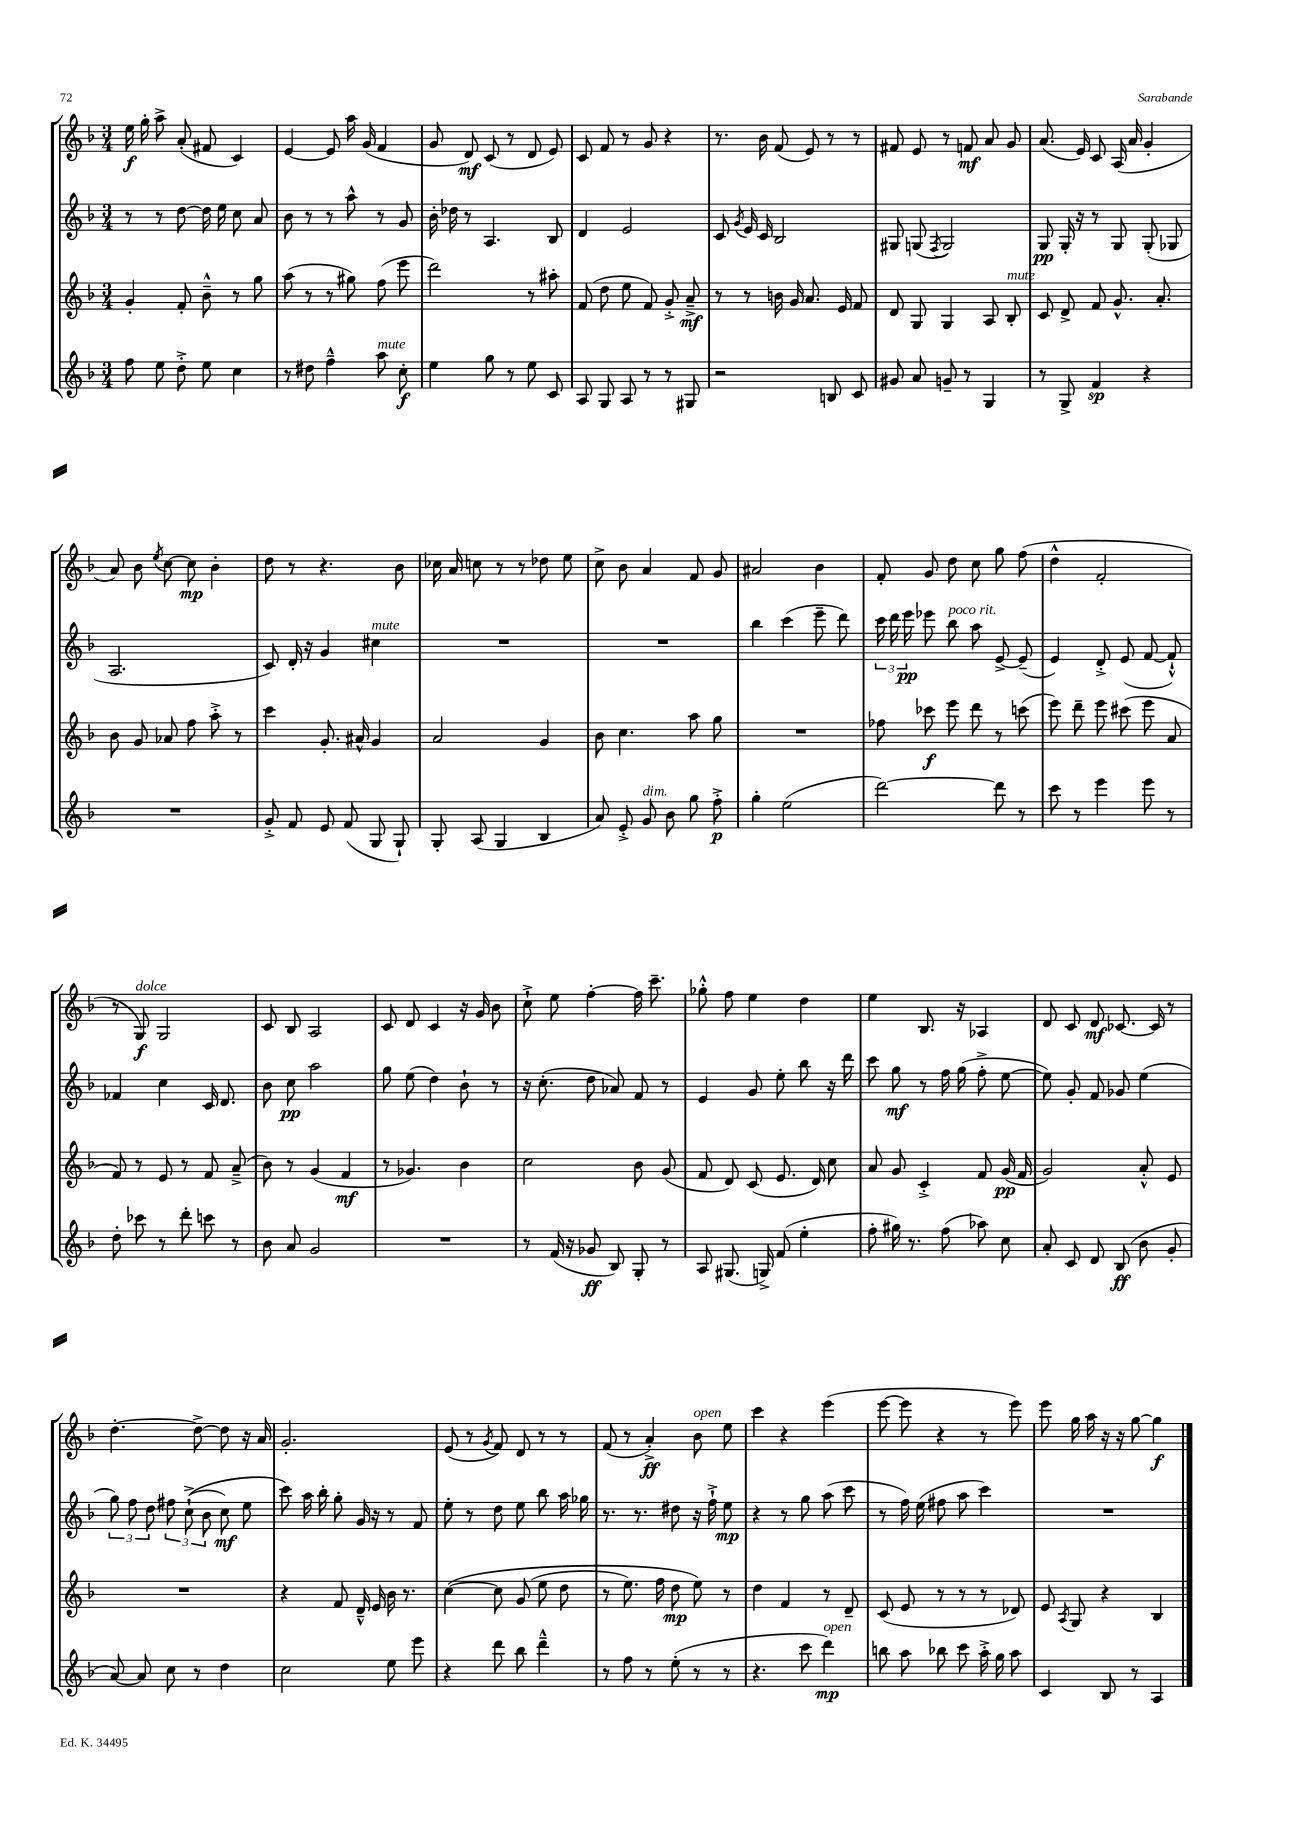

**kern	**kern	**kern	**kern
*staff4	*staff3	*staff2	*staff1
*clefG2	*clefG2	*clefG2	*clefG2
*k[b-]	*k[b-]	*k[b-]	*k[b-]
*M3/4	*M3/4	*M3/4	*M3/4
8ff	4g'	8r	16ee
.	.	.	16gg'
8ee	.	8r	8aa^
8dd'^	8f'	[8dd	(8a'
8ee	8b-~^^	16dd]	8f#
.	.	16ee	.
4cc	8r	8cc	4c)
.	8gg	8a	.
=	=	=	=
8r	(8aa	8b-	[4e
8dd#	8r	8r	.
4ff~^^	8r	8r	8e]
.	8gg#)	8aa^^	16aa
.	.	.	(16g
8aa	(8ff	8r	4f
8cc'	8eee	8g	.
=	=	=	=
4ee	2ddd)	16b-'	8g
.	.	16dd-	.
.	.	8r	8d)
8gg	.	4.A	(8c
8r	.	.	8r
8ee	8r	.	8d
8c	8aa#'	8B-	8e)
=	=	=	=
8A	(8f	4d	8c
8G	8dd	.	8f
8A	8ee	2e	8r
8r	8f)	.	8g
8r	8g'^	.	4r
8G#	8a~^	.	.
=	=	=	=
2r	8r	8c	8.r
.	.	8qg	.
.	8r	16e	.
.	.	16c	16b-
.	16b	2B-	(8f
.	16g	.	.
.	8.a	.	8e)
8B	.	.	8r
.	16e	.	.
8c	8f	.	8r
=	=	=	=
8g#	8d	8G#	8f#
8a	8G	(8G	8e
.	.	8qF	.
8g~	4G	2G)	8r
8r	.	.	8f
4G	8A	.	8a
.	8B-'	.	8g
=	=	=	=
8r	8c	8G	(8.a
8G^	8d^	16G'	.
.	.	16r	16e)
4f	8f	8r	8c
.	8.g^^	8G	(16A
.	.	.	16a
4r	.	(8G'	4g'
.	8.a'	.	.
.	.	8G-	.
=	=	=	=
2.r	8b-	2.A	8a)
.	8g	.	8b-
.	.	.	8qee
.	8a-	.	[8cc
.	8ff	.	8cc]
.	8aa'^	.	4b-'
.	8r	.	.
=	=	=	=
8g'^	4ccc	8c)	8dd
8f	.	16d'	8r
.	.	16r	.
8e	8.g'	4g	4.r
(8f	.	.	.
.	16a#^^	.	.
8G	4g	4cc#	.
8G`)	.	.	8b-
=	=	=	=
8G'	2a	2.r	16cc-
.	.	.	16a
(8A	.	.	8cc
4G	.	.	8r
.	.	.	8r
4B-	4g	.	8dd-
.	.	.	8ee
=	=	=	=
8a)	8b-	2.r	8cc^
8e'^	4.cc	.	8b-
8g	.	.	4a
8b-	.	.	.
8gg	8aa	.	8f
8ff'^	8gg	.	8g
=	=	=	=
4gg'	2.r	4bb-	2a#
(2ee	.	(4ccc	.
.	.	8eee~	4b-
.	.	8ddd)	.
=	=	=	=
[2ddd)	8ff-	24ccc	8f'
.	.	24ddd	.
.	.	24eee	.
.	8ccc-	8eee-	8g
.	8eee	8bb-	8dd
.	8ddd	8aa	8cc
8ddd]	8r	[8e^	8gg
8r	(8ccc	(8e~]	(8ff
=	=	=	=
8ccc	8eee)	4e)	4dd^^
8r	8ddd~	.	.
4eee	8eee	8d'^	2f'
.	(8ccc#	(8e	.
8eee	8eee	[8f	.
8r	8a	8f`^^])	.
=	=	=	=
8dd'	8f)	4f-	8r
8ccc-	8r	.	8G)
8r	8e	4cc	2G
8ddd'	8r	.	.
8ccc	8f	16c	.
.	.	8.d	.
8r	(8a~^	.	.
=	=	=	=
8b-	8b-)	8b-	8c
8a	8r	8cc	8B-
2g	(4g	2aa	2A
.	4f	.	.
=	=	=	=
2.r	8r	8gg	8c
.	4.g-)	(8ee	8d
.	.	4dd)	4c
.	4b-	8b-`	16r
.	.	.	16g
.	.	8r	8b-
=	=	=	=
8r	2cc	16r	8cc`^
.	.	(8.cc'	.
(16f	.	.	8ee
16r	.	.	.
8g-	.	8dd	[4ff'
8B-)	.	8a-)	.
8G'	8b-	8f	16ff]
.	.	.	8.ccc~
8r	(8g	8r	.
=	=	=	=
8A	8f	4e	8gg-'^^
(8.G#	8d)	.	8ff
.	(8c	8g	4ee
16G^)	.	.	.
(8f	8.e	8ee'	.
4ee'	.	8bb-	4dd
.	16d)	.	.
.	8cc	16r	.
.	.	16ddd	.
=	=	=	=
8ff'	8a	8ccc	4ee
16gg#)	8g	8gg	.
8.r	.	.	.
.	4c'^	8r	8.B-
(8ff	.	16ff	.
.	.	(16gg	16r
8aa-)	8f	8ff'^	4A-
8cc	(16g	[8ee	.
.	16f	.	.
=	=	=	=
8a'	2g)	8ee])	8d
8c	.	8g'	8c
8d	.	8f	8d
(8B-	.	8g-	[8.c-
8b-	8a'^^	(4ee	.
.	.	.	16c-]
8g'	8e	.	8r
=	=	=	=
[8a)	2.r	12gg)	[4.dd'
.	.	12ff	.
8a]	.	.	.
.	.	12dd	.
8cc	.	12ff#	.
.	.	&((12cc`^	.
8r	.	.	8dd^_
.	.	12b-	.
4dd	.	8cc)	8dd]
.	.	8ee	16r
.	.	.	16a
=	=	=	=
2cc	4r	8ccc&)	2.g'
.	.	16aa	.
.	.	16bb-'	.
.	8f	8gg'	.
.	16d~^^	16g	.
.	16e	16r	.
8ee	16b-	8r	.
.	8.r	.	.
8eee	.	8f	.
=	=	=	=
4r	&([4cc	8ee'	(8e
.	.	8r	8r
.	.	.	8qg
8ddd	8cc]	8dd	8f)
8bb-	(8g	8ee	8d
4ddd~^^	8ee	8bb-	8r
.	8dd	16aa	8r
.	.	16gg-	.
=	=	=	=
8r	8r	8.r	(8f
8ff	8.ee)	.	8r
.	.	8.r	.
8r	.	.	4a'^)
.	16ff	.	.
(8ee'	8dd	8dd#	.
8r	8ee&)	16r	8b-
.	.	16ff`^	.
8r	8r	8ee	8ee
=	=	=	=
4.r	4dd	4r	4ccc
.	4f	8r	4r
8ccc	.	8gg	.
4ddd)	8r	(8aa	(4eee
.	8d~	8ccc	.
=	=	=	=
8bb	(8c	8r	[8eee
8aa	8e	16ff)	8eee]
.	.	(16ee	.
8bb-	8r	8ff#	4r
8ccc	8r	8aa	.
16aa'^	8r	4ccc)	8r
16gg	.	.	.
8aa	8d-)	.	8eee)
=	=	=	=
4c	8e	2.r	8eee
.	8qA	.	.
.	8G	.	16gg
.	.	.	16aa
8B-	4r	.	16r
.	.	.	16r
8r	.	.	[8gg
4A	4B-	.	4gg]
==	==	==	==
*-	*-	*-	*-
